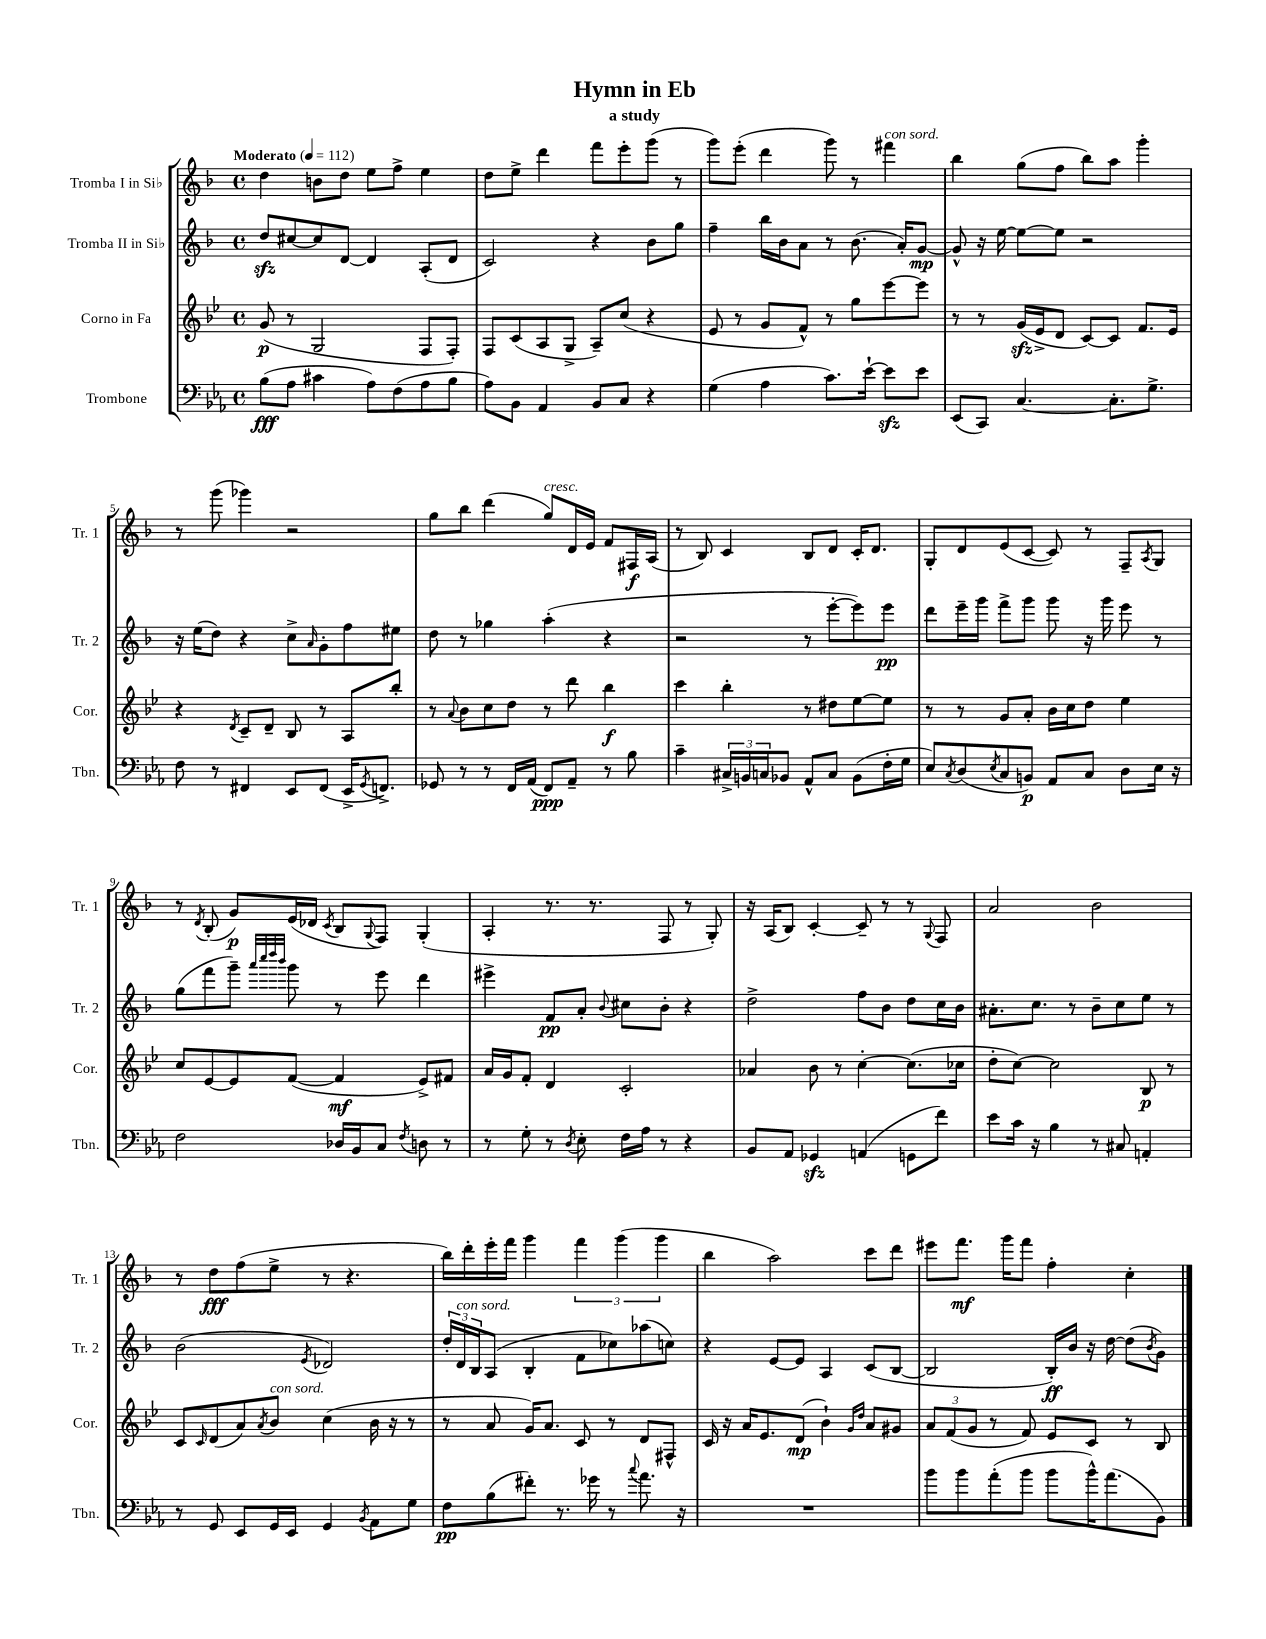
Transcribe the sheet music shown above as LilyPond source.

\header { title = "Hymn in Eb" subtitle = "a study" }
<<
\new StaffGroup <<
\new Staff = "s0" \with { instrumentName = "Tromba I in Sib" shortInstrumentName = "Tr. 1" } {
    \clef treble \key f \major \defaultTimeSignature \time 4/4 \tempo "Moderato" 4 = 112
    d''4 b'8 d''8 e''8 f''8-> e''4 |
    d''8 e''8-> d'''4 f'''8 e'''8-. g'''8( r8 |
    g'''8) e'''8-.( d'''4 g'''8) r8 fis'''4^\markup { \italic "con sord." } |
    bes''4 g''8( f''8 bes''8) a''8 g'''4-. |
    r8 g'''8( ges'''4) r2 |
    g''8 bes''8 d'''4( g''8^\markup { \italic "cresc." }) d'16 e'16 f'8 fis16\f a16( |
    r8 bes8) c'4 bes8 d'8 c'16-. d'8. |
    g8-. d'8 e'8( c'8~ c'8) r8 f8-- \acciaccatura { a8 } g8 |
    r8 \acciaccatura { d'8 } bes8-.( g'8\p) e'16( des'16 \acciaccatura { c'8 } bes8 \appoggiatura { g8 } f8) g4-.( |
    a4-. r8. r8. f8 r8 g8-.) |
    r16 a16( bes8) c'4~-. c'8-- r8 r8 \appoggiatura { g8 } f8 |
    a'2 bes'2 |
    r8 d''8\fff f''8( e''8-> r8 r4. |
    bes''16) d'''16-. e'''16-. f'''16 g'''4 \tuplet 3/2 { f'''4 g'''4( g'''4 } |
    bes''4 a''2) c'''8 d'''8 |
    eis'''8 f'''8.\mf g'''16 f'''8 f''4-. c''4-. \bar "|." |
}
\new Staff = "s1" \with { instrumentName = "Tromba II in Sib" shortInstrumentName = "Tr. 2" } {
    \clef treble \key f \major \defaultTimeSignature \time 4/4
    d''8\sfz cis''8~ cis''8 d'8~ d'4 a8-.( d'8 |
    c'2) r4 bes'8 g''8 |
    f''4-- bes''16 bes'16 a'8 r8 bes'8.( a'16-.) g'8~\mp |
    g'8-^ r16 e''16~ e''8~ e''8 r2 |
    r16 e''16( d''8) r4 c''8-> \grace { a'16 } g'8-. f''8 eis''8 |
    d''8 r8 ges''4 a''4-.( r4 |
    r2 r8 e'''8~-. e'''8) e'''8\pp |
    d'''8 e'''16-- g'''16 f'''8-> g'''8 g'''8 r16 g'''16 e'''8 r8 |
    g''8( f'''8 g'''8--) \grace { a'''32 c''''32 d''''32 bes'''32 } g'''8 r8 e'''8 d'''4 |
    eis'''4-> f'8\pp a'8-. \appoggiatura { bes'8 } cis''8 bes'8-. r4 |
    d''2-> f''8 bes'8 d''8 c''16 bes'16 |
    ais'8.-. c''8. r8 bes'8-- c''8 e''8 r8 |
    bes'2( \acciaccatura { e'8 } des'2) |
    \tuplet 3/2 { d''16-. d'16^\markup { \italic "con sord." } bes16 } a8( bes4-. f'8 ces''8) aes''8( c''8) |
    r4 e'8~ e'8 a4 c'8( bes8~ |
    bes2 bes16-.\ff) bes'16 r16 d''16~ d''8( \acciaccatura { bes'8 } g'8) \bar "|." |
}
\new Staff = "s2" \with { instrumentName = "Corno in Fa" shortInstrumentName = "Cor." } {
    \clef treble \key bes \major \defaultTimeSignature \time 4/4
    g'8\p( r8 g2 f8 f8-.) |
    f8 c'8( a8 g8-> a8--) c''8( r4 |
    ees'8 r8 g'8 f'8-^) r8 g''8 ees'''8~ ees'''8 |
    r8 r8 g'16\sfz( ees'16-> d'8 c'8~) c'8 f'8. ees'16 |
    r4 \acciaccatura { d'8 } c'8-- d'8-- bes8 r8 a8 bes''8-. |
    r8 \appoggiatura { a'8 } bes'8 c''8 d''8 r8 d'''8 bes''4\f |
    c'''4 bes''4-. r8 dis''8 ees''8~ ees''8 |
    r8 r8 g'8 a'8-. bes'16 c''16 d''8 ees''4 |
    c''8 ees'8~ ees'8 f'8~( f'4\mf ees'8->) fis'8 |
    a'16 g'16 f'8-. d'4 c'2-. |
    aes'4 bes'8 r8 c''4~-. c''8.( ces''16 |
    d''8-. c''8~) c''2 bes8\p r8 |
    c'8 \grace { c'16 } d'8( a'8) \acciaccatura { a'8 } bes'8^\markup { \italic "con sord." } c''4( bes'16 r16 r8 |
    r8 a'8 g'16) a'8. c'8 r8 d'8 fis8-^ |
    c'16 r16 a'16 ees'8. d'8\mp( bes'4-!) \grace { g'16 d''16 } a'8 gis'8 |
    \tuplet 3/2 { a'8 f'8( g'8 } r8 f'8) ees'8 c'8 r8 bes8 \bar "|." |
}
\new Staff = "s3" \with { instrumentName = "Trombone" shortInstrumentName = "Tbn." } {
    \clef bass \key ees \major \defaultTimeSignature \time 4/4
    bes8\fff( aes8 cis'4 aes8) f8( aes8 bes8 |
    aes8) bes,8 aes,4 bes,8 c8 r4 |
    g4( aes4 c'8.) ees'16~-! ees'8\sfz ees'8 |
    ees,8( c,8) c4.~ c8.-. g8.-> |
    f8 r8 fis,4 ees,8 fis,8( ees,16-> \acciaccatura { g,8 } f,8.->) |
    ges,8 r8 r8 f,16 aes,16( f,8\ppp) aes,8-- r8 bes8 |
    c'4-- \tuplet 3/2 { cis16-> b,16 c16 } bes,8 aes,8-^ c8 bes,8( f16-. g16 |
    ees8) \acciaccatura { c8 } d8( \acciaccatura { ees8 } c8 b,8\p) aes,8 c8 d8 ees16 r16 |
    f2 des16 bes,16 c8 \acciaccatura { f8 } d8 r8 |
    r8 g8-. r8 \acciaccatura { d8 } ees8-. f16 aes16 r8 r4 |
    bes,8 aes,8 ges,4\sfz a,4( g,8 f'8) |
    ees'8 c'16 r16 bes4 r8 cis8 a,4-. |
    r8 g,8 ees,8 g,16 ees,16 g,4 \acciaccatura { bes,8 } aes,8 g8 |
    f8\pp bes8( fis'8-.) r8. ges'16 r8 \appoggiatura { c''8 } aes'8. r16 |
    R1 |
    bes'8 bes'8 aes'8-.( bes'8 bes'8 bes'16-^) aes'8.( bes,8) \bar "|." |
}
>>
>>
